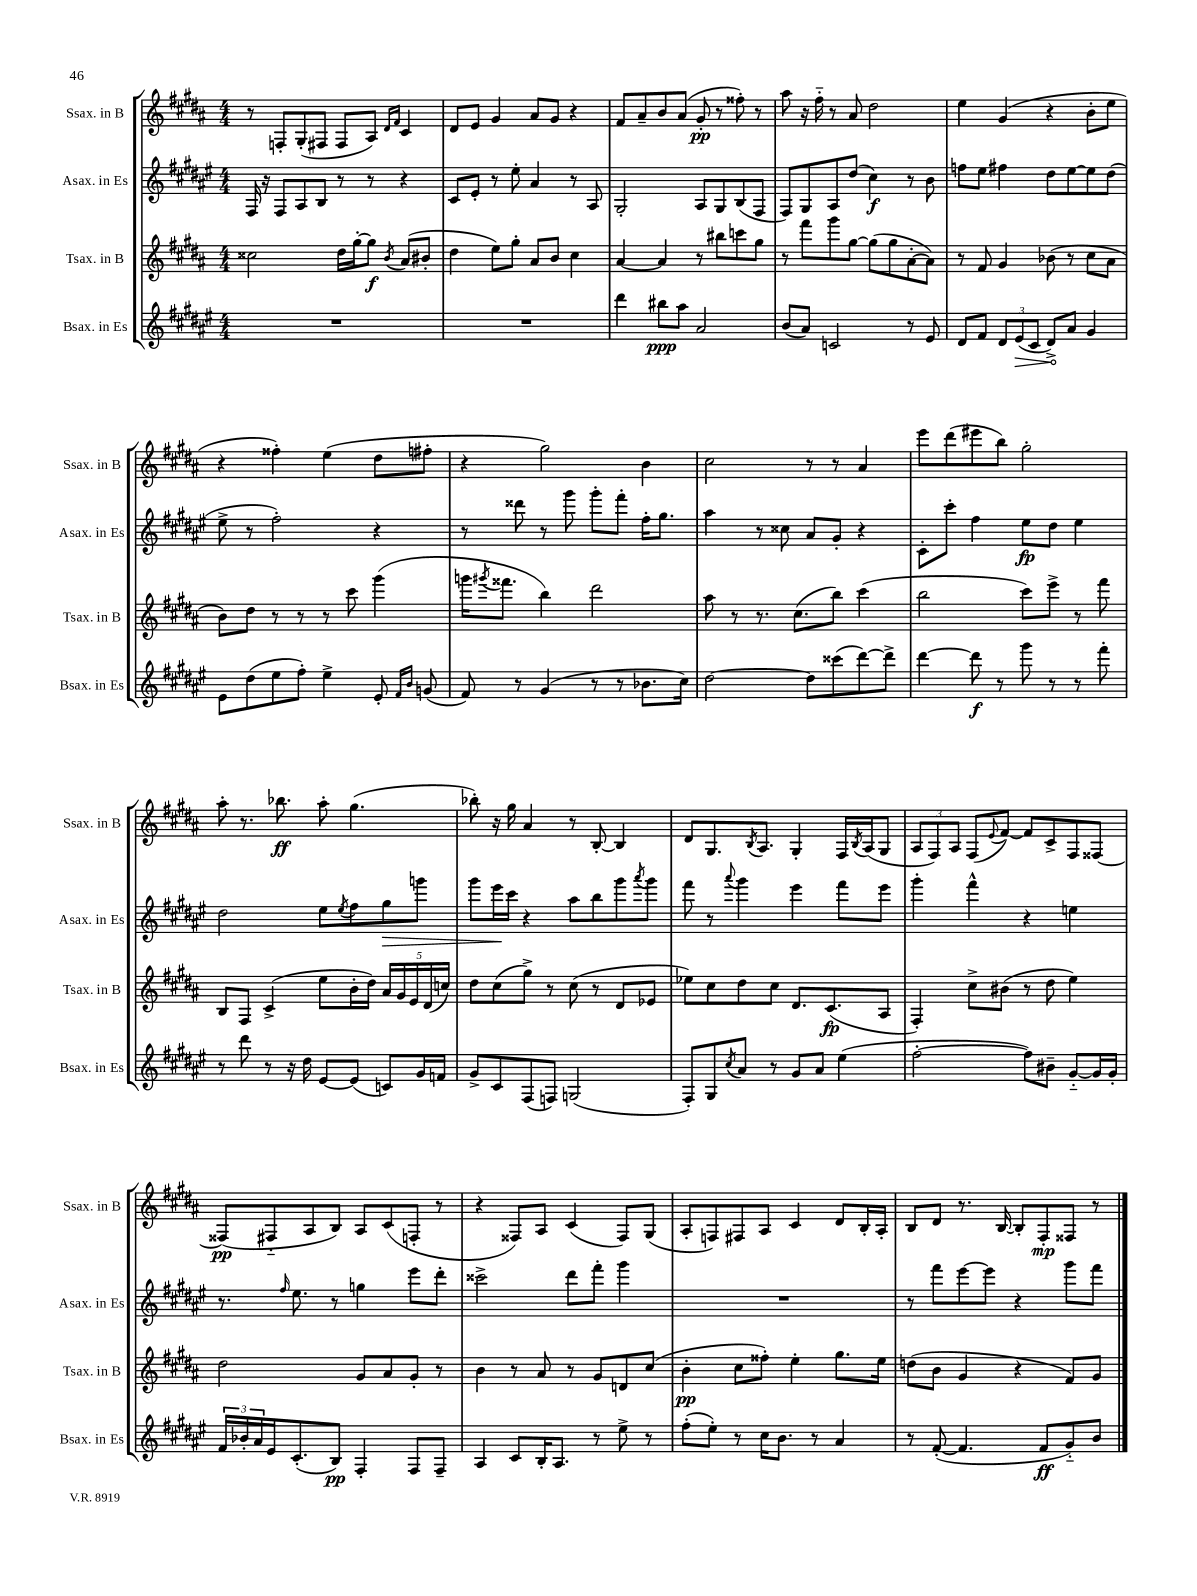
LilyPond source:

<<
\new StaffGroup <<
\new Staff = "s0" \with { instrumentName = "Ssax. in B" shortInstrumentName = "Ssax. in B" } {
    \clef treble \key b \major \numericTimeSignature \time 4/4
    r8 f8-. gis8-.( fis8 fis8 ais8) \grace { dis'16 fis'16 } cis'4 |
    dis'8 e'8 gis'4 ais'8 gis'8 r4 |
    fis'8 ais'8-- b'8 ais'8( gis'8-.\pp r8 fisis''8-.) r8 |
    ais''8 r16 fis''16-_ r8 ais'8 dis''2 |
    e''4 gis'4( r4 b'8-. e''8 |
    r4 fisis''4-.) e''4( dis''8 fis''8-. |
    r4 gis''2) b'4 |
    cis''2 r8 r8 ais'4 |
    e'''8 dis'''8( eis'''8 b''8) gis''2-. |
    ais''8-. r8. bes''8.\ff ais''8-. gis''4.( |
    bes''8-.) r16 gis''16 ais'4 r8 b8~-. b4 |
    dis'8 gis8. \acciaccatura { b8 } ais8. gis4-. fis16 \acciaccatura { b8 } ais16( gis8 |
    \tuplet 3/2 { ais8 fis8) ais8 } fis8( \appoggiatura { e'8 } fis'8~) fis'8 cis'8-> fis8 fisis8~ |
    fisis8\pp( fis8-_ ais8 b8) ais8 cis'8( f8-. r8 |
    r4 fisis8) ais8 cis'4( fisis8) gis8( |
    ais8-. f8) fis8 ais8 cis'4 dis'8 b16-. ais16-. |
    b8 dis'8 r8. b16~ b8-. fis8-.\mp fisis8 r8 \bar "|." |
}
\new Staff = "s1" \with { instrumentName = "Asax. in Es" shortInstrumentName = "Asax. in Es" } {
    \clef treble \key fis \major \numericTimeSignature \time 4/4
    fis16 r16 fis8 ais8 b8 r8 r8 r4 |
    cis'8 eis'8-. r8 eis''8-. ais'4 r8 ais8 |
    gis2-. ais8 gis8 b8( fis8 |
    fis8) gis8 ais8 dis''8( cis''4\f) r8 b'8 |
    f''8 eis''8 fis''4 dis''8 eis''8~ eis''8 dis''8( |
    eis''8-> r8 fis''2-.) r4 |
    r8 disis'''8 r8 gis'''8 gis'''8-. fis'''8-. fis''16-. gis''8. |
    ais''4 r8 cisis''8 ais'8 gis'8-. r4 |
    cis'8-. cis'''8-. fis''4 eis''8\fp dis''8 eis''4 |
    dis''2 eis''8 \acciaccatura { eis''8 } fis''8 gis''8\> g'''8 |
    gis'''8 eis'''16\! cis'''16 r4 ais''8 b''8 gis'''8 \acciaccatura { ais'''8 } gis'''8 |
    fis'''8 r8 \appoggiatura { ais'''8 } gis'''4 eis'''4 fis'''8 eis'''8 |
    gis'''4-. fis'''4-^ r4 e''4 |
    r8. \grace { fis''16 } eis''8. r8 g''4 eis'''8 dis'''8-. |
    cisis'''2-> dis'''8 fis'''8-. gis'''4 |
    R1 |
    r8 fis'''8 eis'''8~ eis'''8 r4 gis'''8 fis'''8 \bar "|." |
}
\new Staff = "s2" \with { instrumentName = "Tsax. in B" shortInstrumentName = "Tsax. in B" } {
    \clef treble \key b \major \numericTimeSignature \time 4/4
    cisis''2 dis''16 gis''16~-. gis''8\f \acciaccatura { b'8 } ais'8( bis'8-. |
    dis''4 e''8) gis''8-. ais'8 b'8 cis''4 |
    ais'4~ ais'4 r8 bis''8 c'''8 gis''8 |
    r8 fis'''8 gis'''8 gis''8~ gis''8( gis''8 ais'8~-. ais'8) |
    r8 fis'8 gis'4 bes'8( r8 cis''8 ais'8 |
    b'8) dis''8 r8 r8 r8 cis'''8 gis'''4( |
    g'''16 \acciaccatura { gis'''8 } fisis'''8. b''4) dis'''2 |
    ais''8 r8 r8. cis''8.( b''8) cis'''4( |
    b''2 cis'''8) e'''8-> r8 fis'''8 |
    b8 fis8 cis'4->( e''8 b'16-. dis''16) \tuplet 5/4 { ais'16 gis'16 e'16 dis'16( c''16) } |
    dis''8 cis''8( gis''8->) r8 cis''8( r8 dis'8 ees'8 |
    ees''8) cis''8 dis''8 cis''8 dis'8. cis'8.\fp( ais8 |
    fis4-.) cis''8-> bis'8( r8 dis''8 e''4) |
    dis''2 gis'8 ais'8 gis'8-. r8 |
    b'4 r8 ais'8 r8 gis'8 d'8 cis''8( |
    b'4-.\pp cis''8 fisis''8-.) e''4-. gis''8. e''16 |
    d''8( b'8 gis'4 r4 fis'8) gis'8 \bar "|." |
}
\new Staff = "s3" \with { instrumentName = "Bsax. in Es" shortInstrumentName = "Bsax. in Es" } {
    \clef treble \key fis \major \numericTimeSignature \time 4/4
    R1 |
    R1 |
    dis'''4 bis''8\ppp ais''8 ais'2 |
    b'8( ais'8) c'2 r8 eis'8 |
    dis'8 fis'8 \tuplet 3/2 { dis'8 \once \override Hairpin.circled-tip = ##t eis'8\>( cis'8 } dis'8->\!) ais'8 gis'4 |
    eis'8 dis''8( eis''8 fis''8-.) eis''4-> eis'8-. \grace { fis'16 b'16 } g'8( |
    fis'8) r8 gis'4( r8 r8 bes'8. cis''16) |
    dis''2~ dis''8 cisis'''8( dis'''8~) dis'''8-> |
    dis'''4~ dis'''8\f r8 gis'''8 r8 r8 fis'''8-. |
    r8 dis'''8 r8 r16 dis''16 eis'8~ eis'8( c'8) gis'16 f'16 |
    gis'8-> cis'8 fis8( f8) g2( |
    fis8-.) gis8 \acciaccatura { cis''8 } ais'8 r8 gis'8 ais'8 eis''4( |
    fis''2~-. fis''8) bis'8-- gis'8~-_ gis'16 gis'16-. |
    \tuplet 3/2 { fis'16 bes'16-. ais'16 } eis'16 cis'8.-.( b8\pp) fis4-. fis8 fis8-- |
    ais4 cis'8 b16-. ais8. r8 eis''8-> r8 |
    fis''8-.( eis''8-.) r8 cis''16 b'8. r8 ais'4 |
    r8 fis'8~-.( fis'4. fis'8\ff gis'8-_) b'8 \bar "|." |
}
>>
>>
\layout { \context { \Score \remove "Bar_number_engraver" } }
